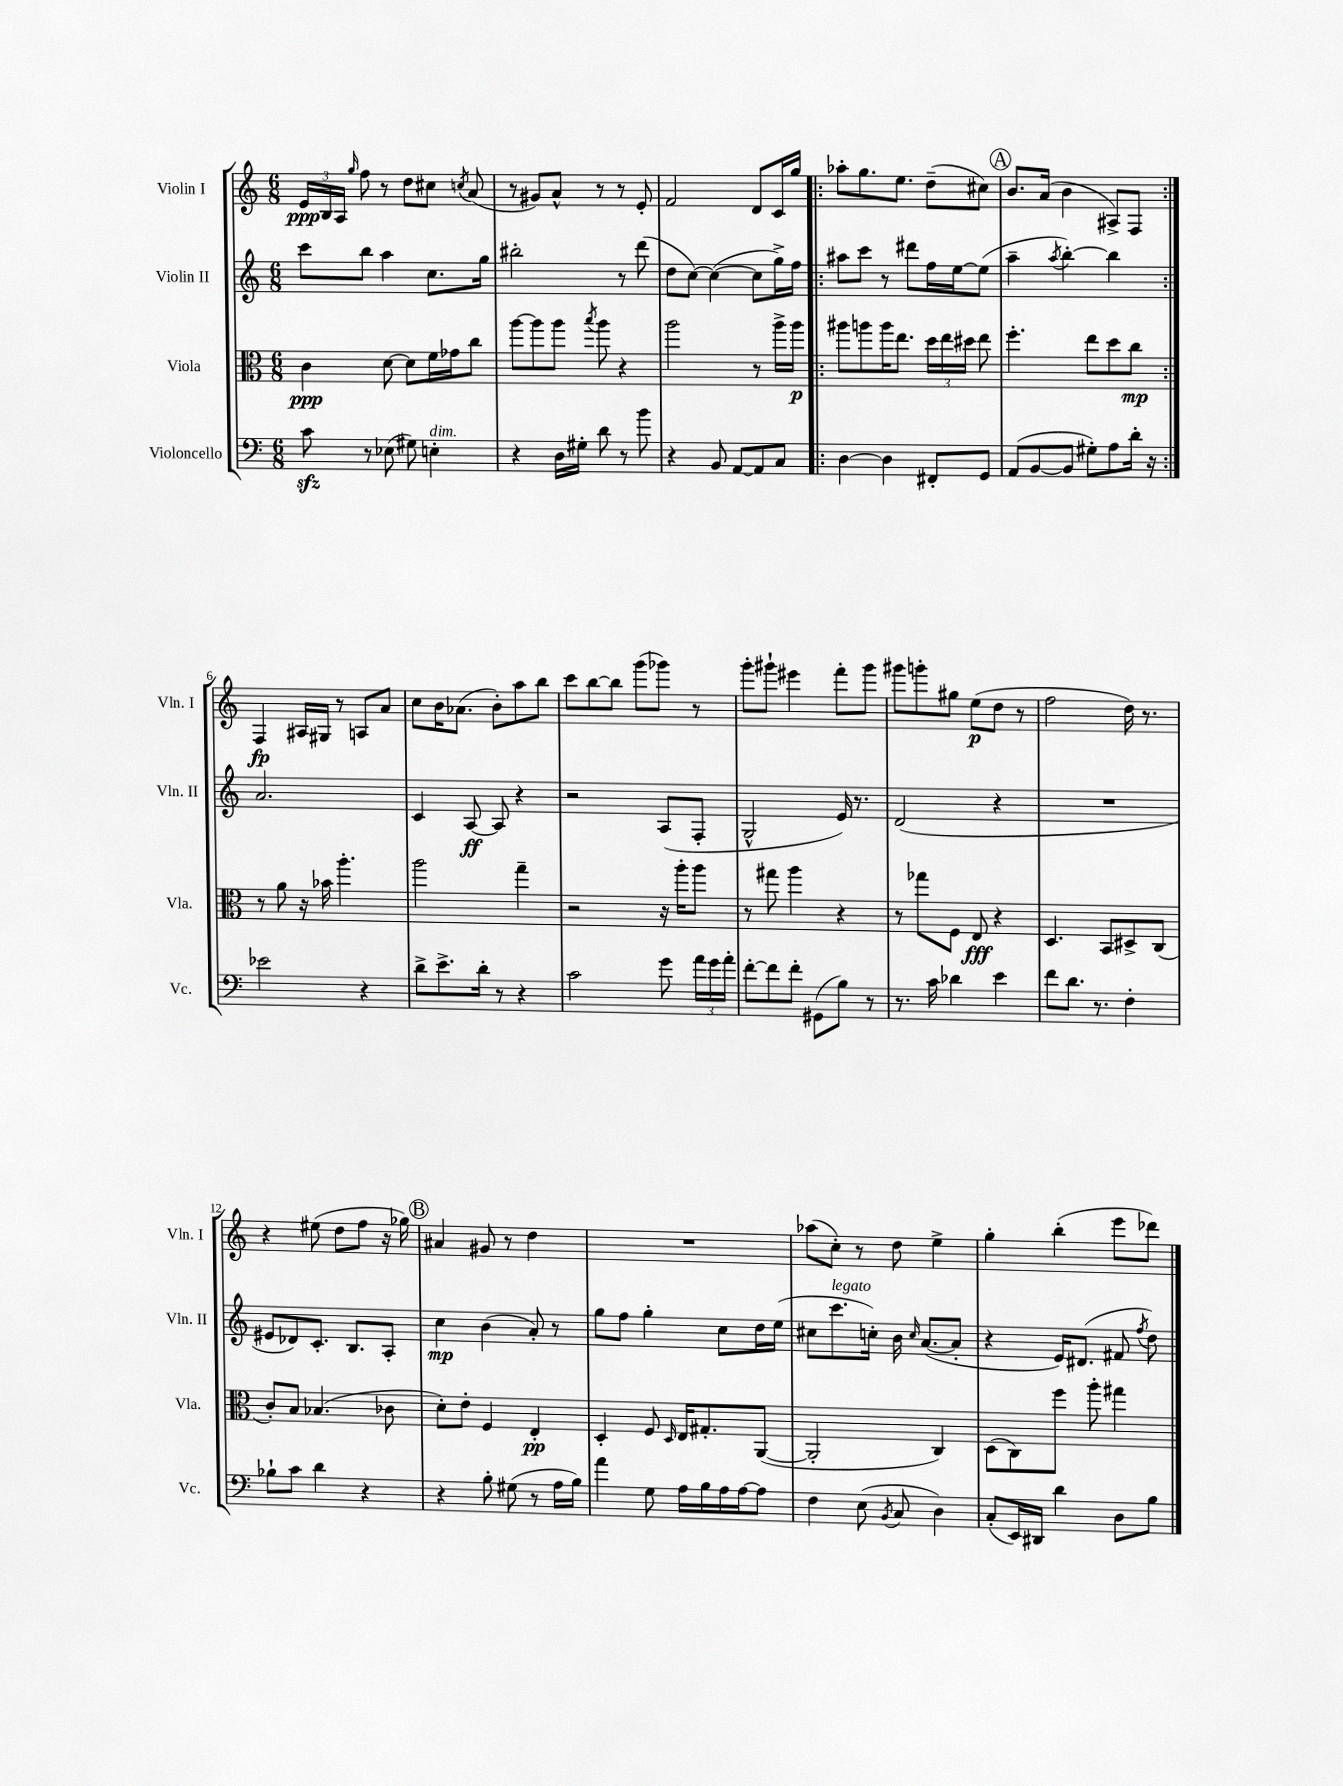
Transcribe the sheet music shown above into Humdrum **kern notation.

**kern	**kern	**kern	**kern
*staff4	*staff3	*staff2	*staff1
*clefF4	*clefC3	*clefG2	*clefG2
*k[]	*k[]	*k[]	*k[]
*M6/8	*M6/8	*M6/8	*M6/8
8c\	4c\	8ccc\L	24e/LL
.	.	.	24B/
.	.	.	24A/JJ
.	.	.	16qqgg/
8r	.	8bb\J	8ff\
(8E-\	[8d\	4aa\	8r
8G#\)	8d\]L	.	8dd\L
4E'\	16f\L	8.cc\L	8cc#\J
.	16g-\J	.	.
.	.	.	8qcc/
.	8cc\J	.	(8a/
.	.	16gg\Jk	.
=	=	=	=
4r	[8aa\L	2bb#'\	8r
.	8aa\]	.	8g#/L)
16D\LL	8aa\J	.	8a^^/J
16G#'\JJ	.	.	.
.	8qbb/	.	.
8d\	8aa\	.	8r
8r	4r	8r	8r
8b\	.	(8ddd\	8e'/
=	=	=	=
4r	2aa\	8dd\L	2f/
.	.	[8cc\J)	.
8BB/	.	(4cc\_	.
[8AA/L	.	.	.
8AA/]	8r	8cc\]L	8d/L
8C/J	16aa^\LL	16gg^\L)	16c/L
.	16aa\JJ	16ff\JJ	16gg/JJ
=!|:	=!|:	=!|:	=!|:
[4D\	8aa#\L	8aa#\L	8aa-'\L
.	8aa\	8ccc\J	8.gg\
4D\]	16aa\K	8r	.
.	8.ee\J	.	8.ee\J
.	.	8ddd#\L	.
8FF#'/L	24dd\LL	16ff\L	(8dd~\L
.	24ee\	.	.
.	.	[16ee\J	.
.	24dd#\JJ	.	.
8GG/J	8ee\	(8ee\]J	8cc#\J)
=	=	=	=
(8AA/L	4.ff'\	4aa~\	8.b/L
[8BB/	.	.	.
.	.	.	(16a/Jk
.	.	8qaa/	.
8BB/]J	.	[4bb'\)	4b\
8G#'\L)	8ee\L	.	.
8A\	8dd\	4bb\]	8A#^/L)
16d'\Jk	8cc\J	.	8F/J
16r	.	.	.
=:|!	=:|!	=:|!	=:|!
2e-\	8r	2.a/	4F/
.	8a\	.	.
.	16r	.	16A#/LL
.	16b-\	.	16G#/JJ
.	4.aa'\	.	8r
4r	.	.	8A/L
.	.	.	8a/J
=	=	=	=
8d^\L	2aa\	4c/	8cc\L
8.e^\	.	.	16b\K
.	.	.	(8.a-\J
.	.	[8A/	.
16d'\Jk	.	.	.
8r	.	8A/]	8b'\L)
4r	4gg~\	4r	8aa\
.	.	.	8bb\J
=	=	=	=
2c\	2r	2r	8ccc\L
.	.	.	[8bb\
.	.	.	8bb\]J
.	.	.	(8ggg\L
8g\	16r	(8A/L	8ggg-\J)
.	16aa'\LK	.	.
24a\LL	8aa\J	8F'/J	8r
24g\	.	.	.
24a'\JJ	.	.	.
=	=	=	=
[8f'\L	8r	2G^^/	8ggg'\L
8f\]	8gg#\	.	8ggg#`\J
8f'\J	4aa\	.	4eee#\
(8GG#\L	.	.	.
8B\J)	4r	16e/)	8fff'\L
.	.	8.r	.
8r	.	.	8ggg#\J
=	=	=	=
8.r	8r	(2d/	8ggg#\L
.	8gg-\L	.	8ggg'\
16c\	.	.	.
4d-\	8F\J	.	8gg#\J
.	8E/	.	(8ee\L
4e\	4r	4r	8dd\J
.	.	.	8r
=	=	=	=
8f\L	4.D/	2.r	2ff\
8.d\J	.	.	.
8.r	.	.	.
.	8BB/L	.	.
4F'\	8D#^/	.	16dd\)
.	.	.	8.r
.	(8C/J	.	.
=	=	=	=
8B-`\L	8c'/L)	8e#/L	4r
8c\J	8B/J	8d-/)	.
4d\	(4.B-/	8.c'/J	(8ee#\
.	.	.	8dd\L
.	.	8.B/L	.
4r	.	.	8ff\J
.	8c-\	8A'/J	16r
.	.	.	16gg-\)
=	=	=	=
4r	8d'\L)	4cc\	4a#/
.	8e'\J	.	.
8B'\	4F/	(4b\	8g#/
(8G#\	.	.	8r
8r	4E'/	8a'/)	4dd\
16A\LL	.	8r	.
16B\JJ)	.	.	.
=	=	=	=
4a\	4D'/	8gg\L	2.r
.	.	8ff\J	.
8G\	8F/	4gg'\	.
.	16qqD/	.	.
16A\LL	16E/LK	.	.
16B\	8.G#'/	.	.
16A\	.	8cc\L	.
[16A\J	.	.	.
8A\]J	([8AA/J	16dd\L	.
.	.	(16ee\JJ	.
=	=	=	=
4F\	2AA'/]	8cc#\L	(8aa-\L
.	.	8.ccc\	8cc'\J)
(8E\	.	.	8r
.	.	16cc'\Jk)	.
8qBB/	.	.	.
8C/	.	16b\	8dd\
.	.	16qqcc/	.
.	.	([8.a/L	.
4D\)	4C/)	.	4ee^\
.	.	8a'/]J	.
=	=	=	=
(8C'/L	(8D\L	4r	4gg'\
16EE/L)	8C\)	.	.
16DD#/JJ	.	.	.
4d\	8ff\J	16e/LK)	(4bb'\
.	.	(8.d#/J	.
.	8aa'\	.	.
8D\L	4gg#\	8f#/	8eee\L
.	.	8qff/	.
8B\J	.	8dd\)	8ddd-\J)
==	==	==	==
*-	*-	*-	*-
